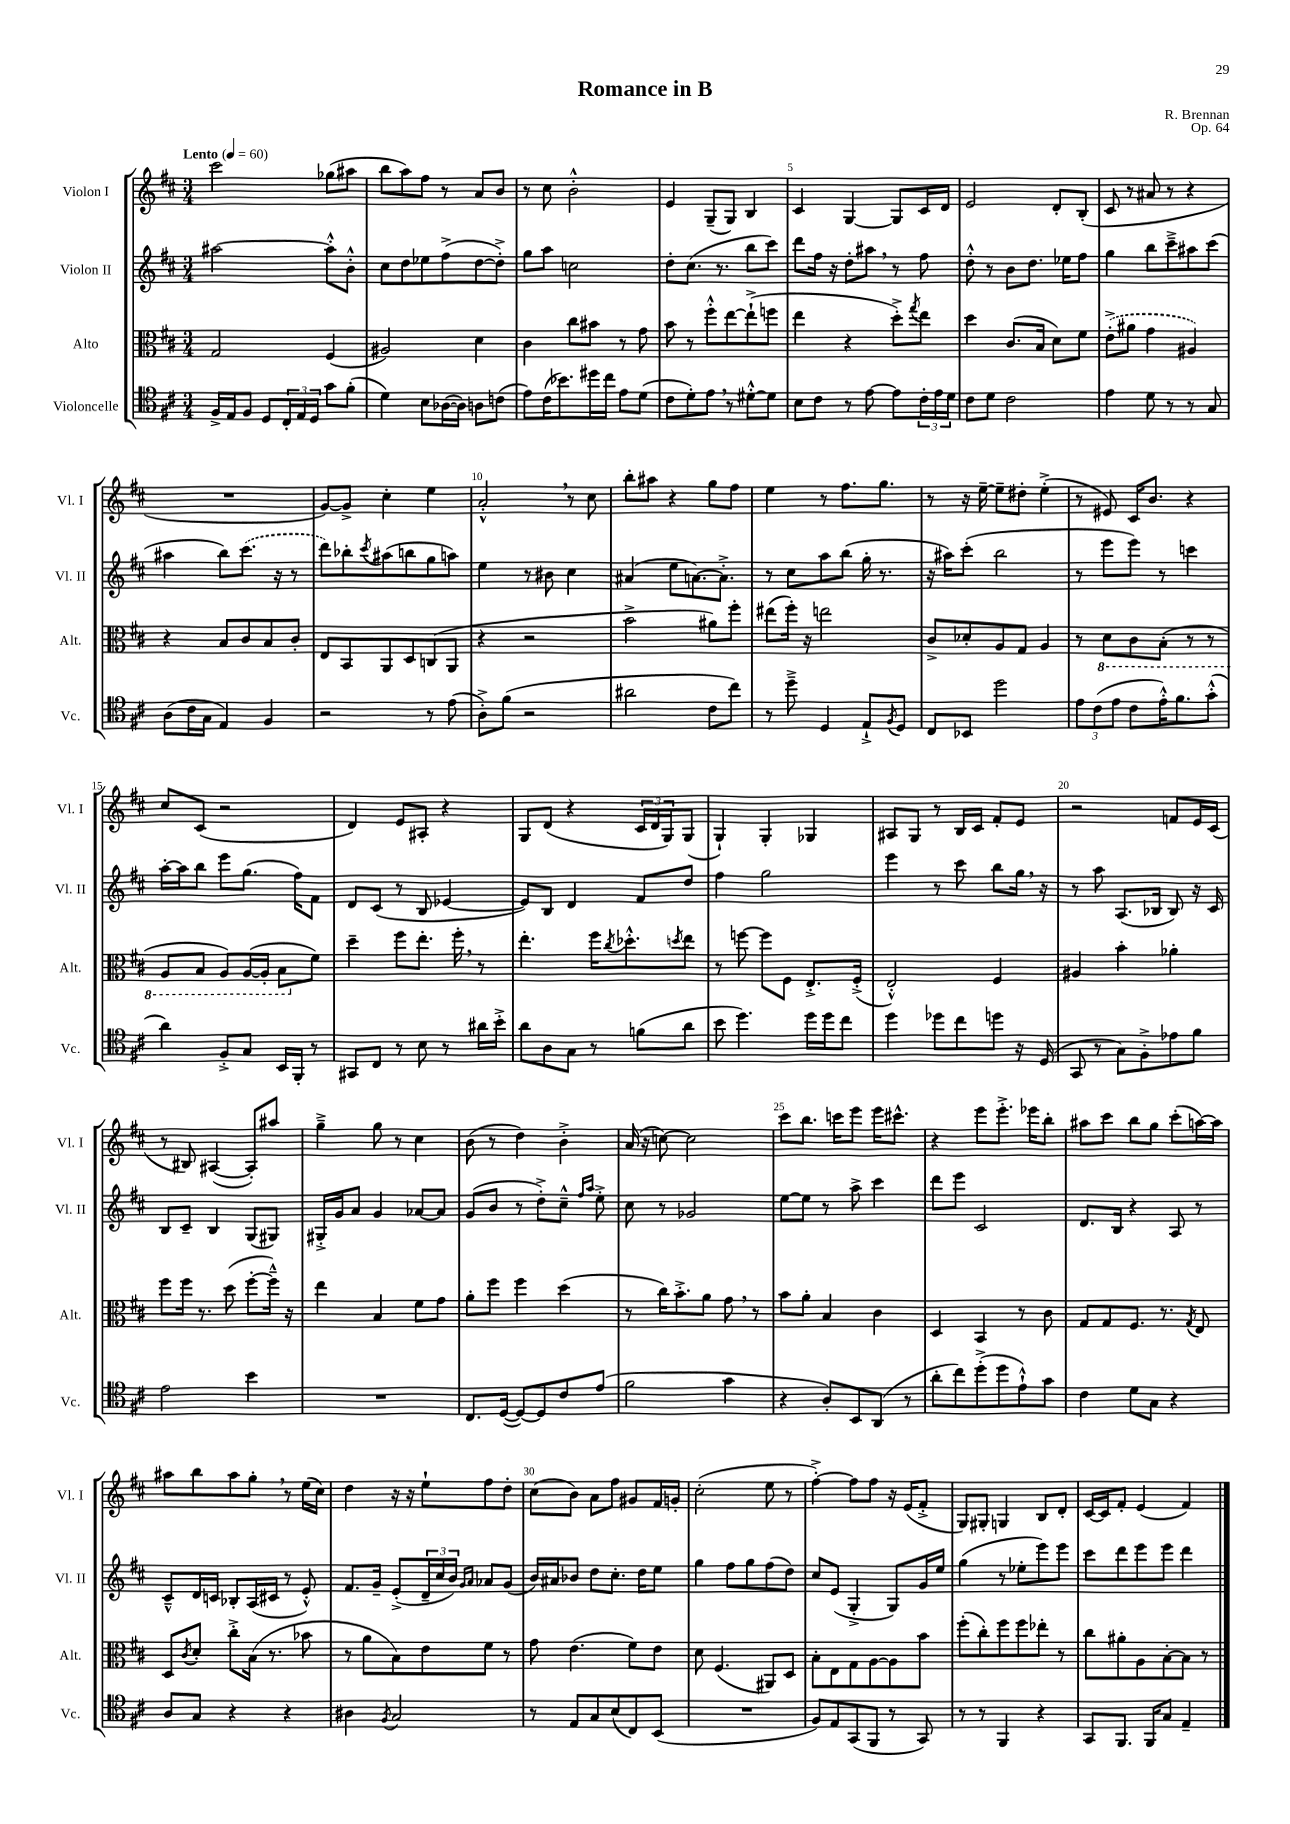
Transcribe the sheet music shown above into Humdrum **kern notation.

**kern	**kern	**kern	**kern
*staff4	*staff3	*staff2	*staff1
*clefC4	*clefC3	*clefG2	*clefG2
*k[f#c#]	*k[f#c#]	*k[f#c#]	*k[f#c#]
*M3/4	*M3/4	*M3/4	*M3/4
*MM60	*MM60	*MM60	*MM60
16F#^/LL	2G/	[2aa#\	2ccc#\
16E/J	.	.	.
8F#/J	.	.	.
8D/L	.	.	.
24C#'/L	.	.	.
24E/	.	.	.
24D/JJ	.	.	.
8g\L	(4F#/	8aa#'^^\]L	(8gg-\L
(8f#'\J	.	8b'^^\J	8aa#\J
=	=	=	=
4d\)	2A#/)	8cc#\L	8bb\L
.	.	8dd\	8aa\)
8B\L	.	8ee-\	8ff#\J
([16A-\L	.	(8ff#^\	8r
16A-\]JJ)	.	.	.
8A\L	4d\	[8dd\	8a/L
(8c\J	.	8dd'^\]J)	8b/J
=	=	=	=
8e\L)	4c#\	8gg\L	8r
(16c#\K	.	8aa\J	8cc#\
8.b-\)	.	.	.
.	8cc#\L	2cc\	2b'^^\
16dd#\L	8b#\J	.	.
16cc#\JJ	.	.	.
8e\L	8r	.	.
(8d\J	8g\	.	.
=	=	=	=
8c#\L	8b\	8dd'\L	4e/
8d'\)	8r	(8.cc#\J	.
8e\J	8ff#'^^\L	.	(8G~/L
.	.	8.r	.
8r	[8ee\	.	8G/J)
[8d#'^^\L	(8ee`^\]	8bb\L	4B/
8d#\]J	8ff\J	8ccc#\J)	.
=	=	=	=
8B\L	4ee\	8ddd\L	4c#/
8c#\J	.	16ff#\Jk	.
.	.	16r	.
8r	4r	8dd'\L	[4G/
[8e\	.	8aa#\J	.
8e\]L	8dd'^\L)	8r	8G/]L
.	8qgg/	.	.
24c#'\L	8ee\J	8ff#\	16c#/L
24e\	.	.	.
.	.	.	16d/JJ
24d\JJ	.	.	.
=	=	=	=
8c#\L	4dd\	8dd'^^\	2e/
8d\J	.	8r	.
2c#\	(8.c#/L	8b\L	.
.	.	8.dd\J	.
.	16B/Jk	.	.
.	8d\L)	.	8d'/L
.	.	16ee-\LK	.
.	8f#\J	8ff#\J	(8B'/J
=	=	=	=
4e\	(8e'^\L	4gg\	8c#/
.	8a#\J	.	8r
8d\	4g\	8bb\L	8a#/
8r	.	8ccc#~^\	8r
8r	4A#/)	8aa#\	4r
8G/	.	(8ccc#\J	.
=	=	=	=
(8A\L	4r	4aa#\	2.r
16c#\L	.	.	.
16G\JJ	.	.	.
4E/)	8B/L	8bb\L)	.
.	8c#/	(8.ccc#\J	.
4F#/	8B/	.	.
.	.	16r	.
.	8c#'/J	8r	.
=	=	=	=
2r	8E/L	8ddd\L)	[8g/L)
.	8BB/	8bb-'\	8g^/]J
.	.	8qccc#/	.
.	8AA/	(8aa#\	4cc#'\
.	8D/	8bb\	.
8r	(8C/	8gg\	4ee\
(8e\	8AA/J	8aa\J)	.
=	=	=	=
8A'^\L)	4r	4ee\	2a'^^/
(8f#\J	.	.	.
2r	2r	8r	.
.	.	8b#\	.
.	.	4cc#\	8r
.	.	.	8cc#\
=	=	=	=
2a#\	2b^\	(4a#/	8bb'\L
.	.	.	8aa#\J
.	.	8ee\L	4r
.	.	[8.a\)	.
8c#\L	8a#\L)	.	8gg\L
.	.	8.a'^\]J	.
8cc#\J)	8ff#'\J	.	8ff#\J
=	=	=	=
8r	(8ee#\L	8r	4ee\
8dd~^\	16ff#'\Jk)	8cc#\L	.
.	16r	.	.
4D/	2ee\	8aa\	8r
.	.	(8bb\J	8.ff#\L
8E`^/L	.	16gg'\	.
.	.	8.r	8.gg\J
8qF#/	.	.	.
8D/J	.	.	.
=	=	=	=
8C#/L	8c#^/L	16r	8r
.	.	16aa#\LK)	.
8BB-/J	8d-'/	(8ccc#'\J	16r
.	.	.	[16ee~\
2dd\	8A/	2bb\	8ee~\]L
.	8G/J	.	8dd#'\J
.	4A/	.	(4ee'^\
=	=	=	=
12e\L	8r	8r	8r
(12c#\	.	.	.
.	8D\L	8eee\L	8e#/)
12e\J	.	.	.
8c#\L	8C#\	8eee\J)	16c#/LK
.	.	.	8.b/J
16e'^^\K)	(8BB'\J	8r	.
8.f#\	.	.	.
.	8r	4ccc\	4r
(8g'^^\J	8r	.	.
=	=	=	=
4a\)	8AA/L	[16aa'\LL	8cc#/L
.	.	16aa\]J	.
.	8BB/J	8bb\J	(8c#/J
8F#'^/L	8AA/L)	8eee\L	2r
8G/J	([16AA/L	(8.gg\J	.
.	16AA'/]JJ	.	.
16BB/LL	8BB\L	.	.
16FF#'/JJ	.	16ff#\LK)	.
8r	8f#\J)	8f#\J	.
=	=	=	=
8GG#/L	4dd~\	8d/L	4d/)
8C#/J	.	(8c#/J	.
8r	8ff#\L	8r	8e/L
8B\	8.ee'\J	8B/	8A#'/J
8r	.	[4e-/	4r
.	16ff#'\	.	.
16a#\LL	8r	.	.
16b'^\JJ	.	.	.
=	=	=	=
8a\L	4.ee'\	8e-/]L)	8G/L
8A\	.	8B/J	(8d/J
8G\J	.	4d/	4r
8r	16ff#\LK	.	.
.	8qcc#/	.	.
.	8.dd-'^^\	.	.
(8f\L	.	8f#/L	24c#/LL
.	.	.	24d/
.	.	.	24G/J)
.	8qdd/	.	.
8a\J	8ee\J	8dd/J	(8G/J
=	=	=	=
8b\	8r	4ff#\	4G`/)
4.dd\)	[8ff\	.	.
.	8ff\]L	2gg\	4G'/
.	8F#\J	.	.
16dd\LL	8.E'^/L	.	4G-/
16dd\J	.	.	.
8cc#\J	.	.	.
.	(16F#'^/Jk	.	.
=	=	=	=
4dd\	2E'^^/)	4eee\	8A#/L
.	.	.	8G/J
8dd-\L	.	8r	8r
8cc#\	.	8ccc#\	16B/LL
.	.	.	16c#/JJ
8dd\J	4F#/	8bb\L	8f#'/L
16r	.	16gg\Jk	8e/J
(16D/	.	16r	.
=	=	=	=
8GG/	4A#/	8r	2r
8r	.	8aa\	.
8G\L)	4b'\	(8.A/L	.
8F#'^\	.	.	.
.	.	16B-/Jk	.
8e-\	4a-'\	8B-/)	8f/L
8f#\J	.	16r	16e/L
.	.	16c#/	(16c#/JJ
=	=	=	=
2e\	8ff#\L	8B/L	8r
.	16ff#\Jk	8c#~/J	8B#/)
.	8.r	.	.
.	.	4B/	([4A#/
.	(8dd\	.	.
4b\	[8ff#'\L	(8G/L	8A#'/]L)
.	16ff#~^^\]Jk)	8G#/J)	8aa#/J
.	16r	.	.
=	=	=	=
2.r	4ee\	16G#'^/LL	4gg~^\
.	.	16g/J	.
.	.	8a/J	.
.	4B/	4g/	8gg\
.	.	.	8r
.	8f#\L	[8a-/L	4cc#\
.	8g\J	8a-/]J	.
=	=	=	=
8.C#/L	8a'\L	(8g/L	(8b\
.	8ff#\J	8b/J	8r
([16D/Jk	.	.	.
8D/_L)	4ff#\	8r	4dd\)
8D/]	.	8dd'^\L)	.
8c#/	(4dd\	8cc#~^^\J	4b'^\
.	.	16qqff#/LL	.
.	.	16qqaa/JJ	.
(8e/J	.	8ee'^\	.
=	=	=	=
2f#\	8r	8cc#\	(16a/
.	.	.	16r
.	16cc#\LK)	8r	[8cc\)
.	8.b'^\	.	.
.	.	2g-/	2cc\]
.	8a\J	.	.
4g\	8g\	.	.
.	8r	.	.
=	=	=	=
4r	8b\L	[8ee\L	8ccc#\L
.	8a'\J	8ee\]J	8.bb\J
8A'/L)	4B/	8r	.
.	.	.	16ccc\LK
8BB/	.	8aa^\	8eee\J
(8AA/J	4c#\	4ccc#\	16eee\LK
.	.	.	8.ccc#^^\J
8r	.	.	.
=	=	=	=
8a'\L	4D/	8ddd\L	4r
8cc#\)	.	8eee\J	.
(8dd'^\	4BB/	2c#/	8eee\L
8dd\	.	.	8.eee'^\J
8e`^^\)	8r	.	.
.	.	.	16eee-\LK
8g\J	8c#\	.	8bb'\J
=	=	=	=
4c#\	8G/L	8.d/L	8aa#\L
.	8G/	.	8ccc#\J
.	.	16B/Jk	.
8d\L	8.F#/J	4r	8bb\L
8G\J	.	.	8gg\J
.	8.r	.	.
4r	.	8A/	(8ccc#'\L
.	8qG/	.	.
.	8E/	8r	[16aa\L)
.	.	.	16aa\]JJ
=	=	=	=
8A/L	8D/L	8c#~^^/L	8aa#\L
.	8qc#/	.	.
8G/J	8d'/J	16d/L	8bb\
.	.	16c/JJ	.
4r	8cc#'^\L	8B-'/L	8aa#\
.	(16B\Jk	(16A/L	8gg'\J
.	8.r	16c#/JJ	.
4r	.	8r	8r
.	8b-\	8e'^^/)	(16ee\LL
.	.	.	16cc#\JJ)
=	=	=	=
4A#\	8r	8.f#/L	4dd\
.	8a\L	.	.
.	.	16g~/Jk	.
8qF#/	.	.	.
2G/	8B\)	(8e'^/L	16r
.	.	.	16r
.	8e\	24d~/L	8ee`\L
.	.	24cc#/	.
.	.	24b/JJ)	.
.	.	16qqg/LL	.
.	.	16qqa/JJ	.
.	8f#\J	8a-/L	8ff#\
.	8r	(8g/J	8dd'\J
=	=	=	=
8r	8g\	16b/LL)	(8cc#\L
.	.	16a#/J	.
8E/L	(4.e\	8b-/J	8b\J)
8G/	.	8dd\L	8a\L
(8B/	.	8.cc#'\J	8ff#\J
8C#/)	8f#\L)	.	8g#/L
.	.	16dd\LK	.
(8BB/J	8e\J	8ee\J	16f#/L
.	.	.	16g'/JJ
=	=	=	=
2.r	8d\	4gg\	(2cc#'\
.	(4.F#/	.	.
.	.	8ff#\L	.
.	.	8gg\	.
.	8AA#/L)	(8ff#\	8ee\
.	8D/J	8dd\J)	8r
=	=	=	=
8F#/L)	8B'\L	8cc#/L	[4ff#'^\)
8E/	8E\	(8e/J	.
(8GG/	8G\	4G'^/	8ff#\]L
8FF#/J	[8A\	.	8ff#\J
8r	8A\]	8G/L)	16r
.	.	.	(16e/LK
8GG/)	8b\J	16g/L	8f#'^/J
.	.	16ee/JJ	.
=	=	=	=
8r	(8ff#'\L	(4gg\	8G/L)
8r	8cc#'\)	.	8G#'/J
4FF#/	8ff#\	8r	4G/
.	8ff#\	8ee-'\L	.
4r	8ee-'\J	8eee\)	8B/L
.	8r	8eee\J	8d'/J
=	=	=	=
8GG/L	8cc#\L	8ccc#\L	[16c#/LL
.	.	.	16c#/]J
8.FF#/J	8a#'\	8ddd\	8f#'/J
.	8A\	8eee\	(4e/
16FF#/LK	.	.	.
8G/J	[8B'\	8eee\J	.
4E~/	8B\]J	4ddd\	4f#/)
.	8r	.	.
==	==	==	==
*-	*-	*-	*-
